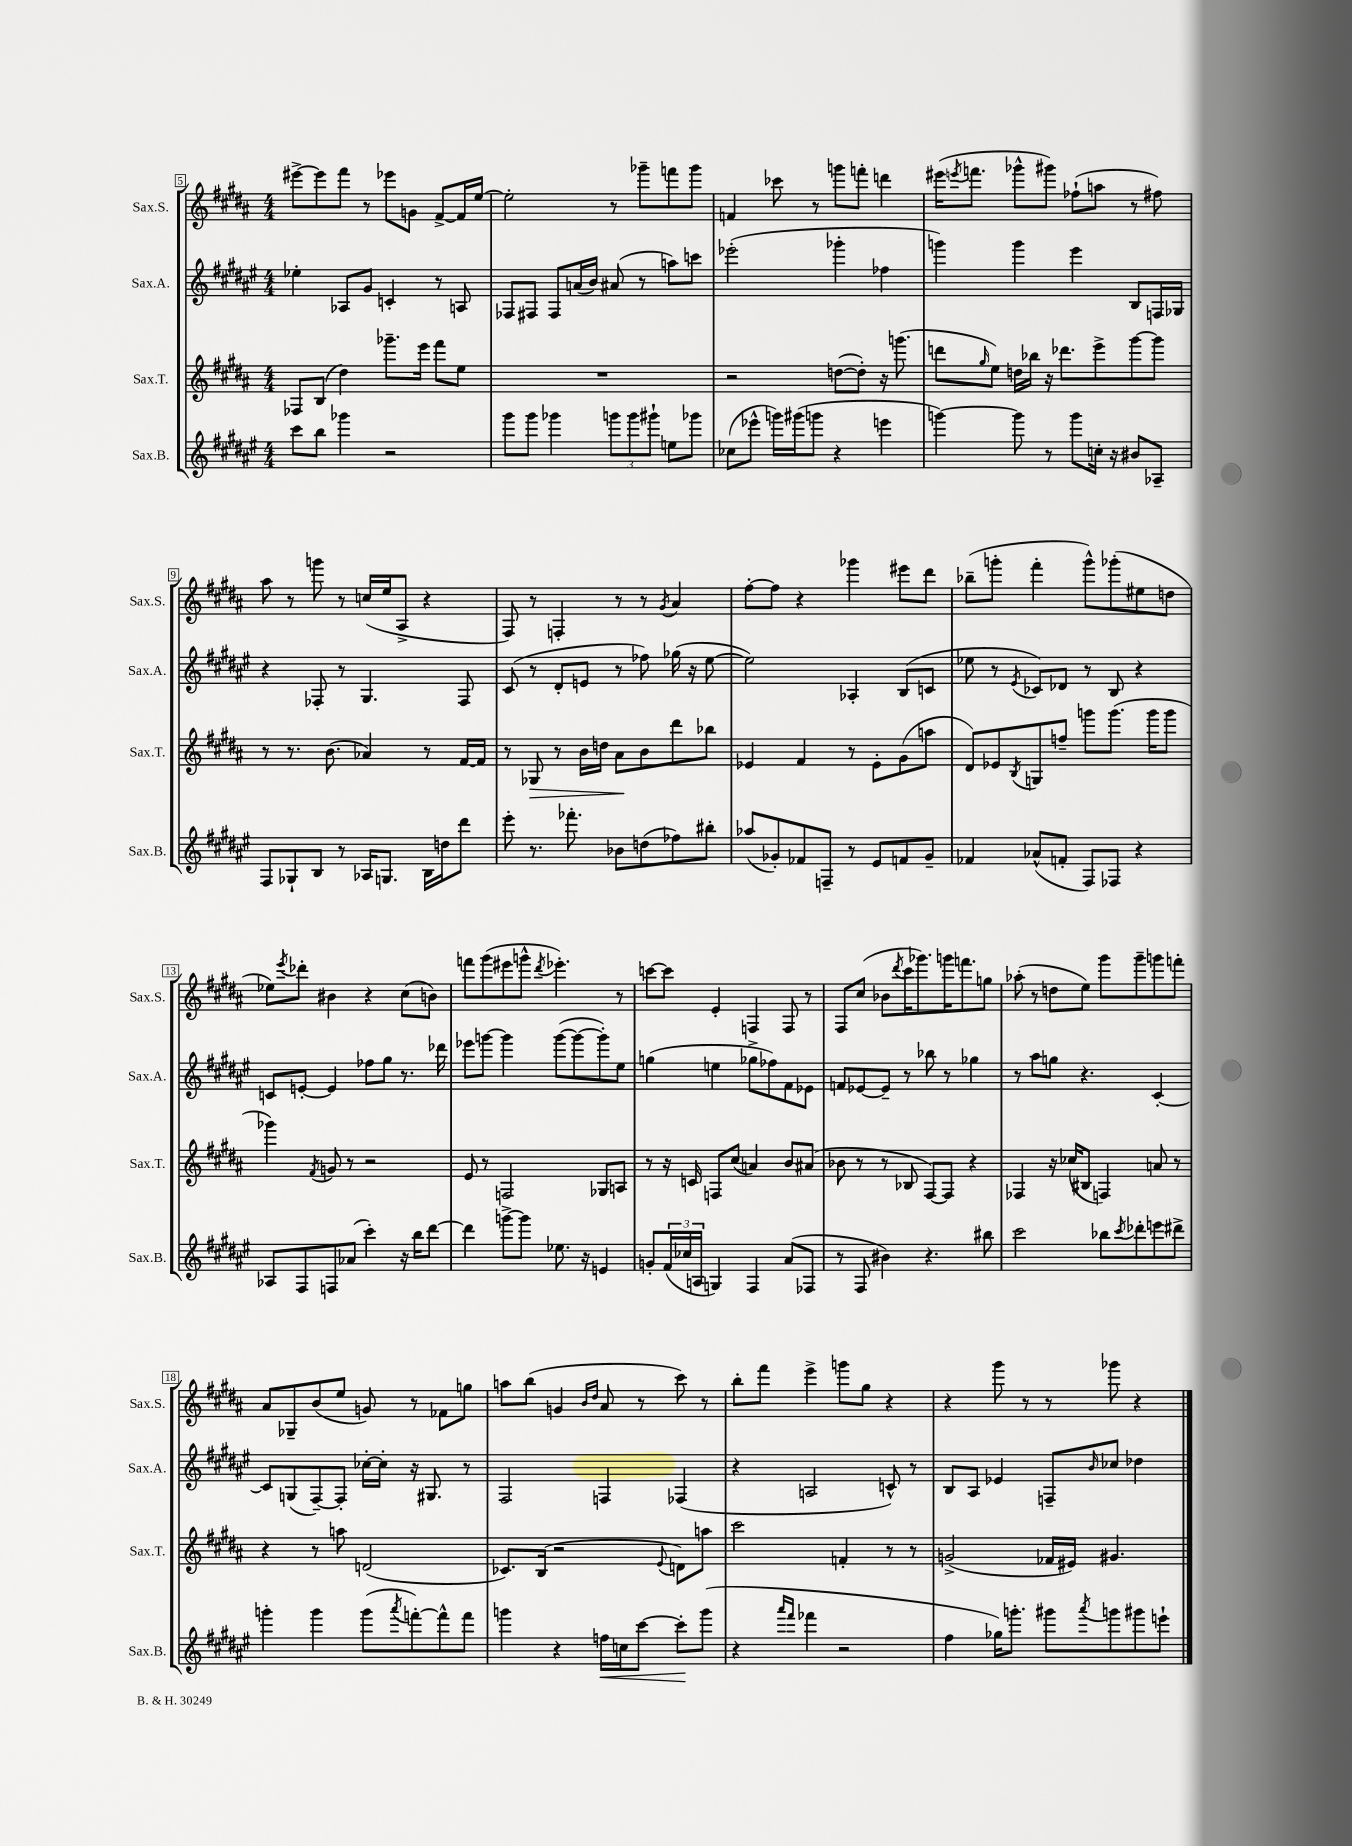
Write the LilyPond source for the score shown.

<<
\new StaffGroup <<
\new Staff = "s0" \with { instrumentName = "Sax.S." shortInstrumentName = "Sax.S." } {
    \clef treble \key b \major \numericTimeSignature \time 4/4
    eis'''8~-> eis'''8 fis'''8 r8 ees'''8 g'8 fis'8~-> fis'16 e''16~ |
    e''2-. r8 ges'''8-- f'''8 ges'''8 |
    f'4 ces'''8 r8 g'''8 f'''8-. d'''4 |
    eis'''16( \acciaccatura { e'''8 } f'''8. ges'''8-^ gis'''8) fes''8-!( a''8 r8 fis''8) |
    ais''8 r8 g'''8 r8 c''16( e''16 ais8-> r4 |
    fis8) r8 f4-. r8 r8 \acciaccatura { gis'8 } ais'4 |
    fis''8~-. fis''8 r4 ges'''4 eis'''8 dis'''8 |
    bes''8--( g'''8-. fis'''4-. g'''8-^) ges'''8-.( eis''8 d''8 |
    ees''8) \acciaccatura { e'''8 } des'''8-. bis'4 r4 cis''8( b'8) |
    f'''8 gis'''8( eis'''8 g'''8-^ \acciaccatura { dis'''8 } ees'''4.-.) r8 |
    c'''8~ c'''8 e'4-. f4 f8 r8 |
    fis8 cis''8( bes'8 \acciaccatura { dis'''8 } cis'''16 ges'''8.) g'''16 f'''8. g''8 |
    aes''8-.( r8 d''8 e''8) gis'''8 gis'''8-- g'''8 f'''8-. |
    ais'8 ges8-- b'8( e''8 g'8) r8 fes'8 g''8 |
    a''8 b''8( g'4 \grace { b'16 dis''16 } ais'8 r8 cis'''8) r8 |
    b''8-. fis'''8 e'''4-> g'''8 gis''8 r4 |
    r4 gis'''8 r8 r8 ges'''8 r4 \bar "|." |
}
\new Staff = "s1" \with { instrumentName = "Sax.A." shortInstrumentName = "Sax.A." } {
    \clef treble \key fis \major \numericTimeSignature \time 4/4
    ees''4-. aes8 gis'8 c'4-. r8 a8 |
    fes8 fis8 fis8 a'16( b'16) ais'8( r8 a''8) c'''8 |
    ees'''2-.( ges'''4-. fes''4 |
    g'''4) g'''4 eis'''4 b8 f16 ges16 |
    r4 fes8-. r8 gis4. fes8 |
    cis'8( r8 dis'8-. e'8 r8 fes''8) ges''16( r16 eis''8~ |
    eis''2) aes4-. b8( c'8 |
    ees''8 r8 \acciaccatura { eis'8 } ces'8) des'8 r8 b8 r4 |
    c'8 e'8~-. e'4 fes''8 gis''8 r8. des'''16 |
    ees'''8 g'''8~ g'''4 g'''8~( g'''8~ g'''8-.) eis''8 |
    g''4( e''4 ges''8-> fes''8) fis'8 ees'8 |
    f'8 ees'8~ ees'8-- r8 bes''8 r8 ges''4 |
    r8 ais''8 g''8 r4. cis'4~-. |
    cis'8 g8( fis8~--) fis8-. ces''16~-. ces''16-. r16 gis8. r8 |
    fis2 f4 fes4( |
    r4 a2 c'8-^) r8 |
    b8 ais8 ees'4 f8-- \grace { b'16 } ces''8 des''4 \bar "|." |
}
\new Staff = "s2" \with { instrumentName = "Sax.T." shortInstrumentName = "Sax.T." } {
    \clef treble \key b \major \numericTimeSignature \time 4/4
    fes8 b8( dis''4) ges'''8.-- e'''16 fis'''8 e''8 |
    R1 |
    r2 d''8~( d''8-.) r16 g'''8.( |
    d'''8 \grace { gis''16 } e''8) d''16 bes''16 r16 des'''8. e'''8-> gis'''8~ gis'''8 |
    r8 r8. b'8.( aes'4) r8 fis'16~ fis'16 |
    r8 ges8\> r8 b'16 d''16 ais'8\! b'8 dis'''8 bes''8 |
    ees'4 fis'4 r8 ees'8-. gis'8( a''8 |
    dis'8) ees'8 \acciaccatura { b8 } g8 f''8-- g'''8 g'''8.( g'''16 g'''8 |
    ges'''4) \acciaccatura { fis'8 } g'8 r8 r2 |
    e'8 r8 f2 ges8 a8 |
    r8 r16 c'16 f8 cis''8( a'4) b'8 ais'8( |
    bes'8 r8 r8 bes8 fis8~) fis8 r4 |
    fes4 r16 ces''16( bis8 f4) a'8 r8 |
    r4 r8 a''8 d'2( |
    ces'8.) b16( r2 \appoggiatura { e'8 } d'8) a''8 |
    cis'''2 f'4-. r8 r8 |
    g'2->( fes'16 eis'16) gis'4. \bar "|." |
}
\new Staff = "s3" \with { instrumentName = "Sax.B." shortInstrumentName = "Sax.B." } {
    \clef treble \key fis \major \numericTimeSignature \time 4/4
    cis'''8 b''8 ges'''4 r2 |
    gis'''8 gis'''8 ges'''4 \tuplet 3/2 { g'''8 g'''8 gis'''8-! } e''8 ges'''8 |
    ces''8( ees'''8-^ g'''16) gis'''16( g'''8 r4 e'''4 |
    g'''4~) g'''8 r8 g'''8 c''16-. r16 bis'8 aes8-- |
    fis8 ges8-! b8 r8 aes16 g8. b16 d''16 dis'''8 |
    eis'''8-. r8. fes'''8.-. bes'8 d''8( fes''8) bis''8-. |
    aes''8( ges'8-.) fes'8 f8-- r8 eis'8 f'8 ges'8-- |
    fes'4 aes'8-^( f'8-. fis8) fes8 r4 |
    aes8 fis8 f8 aes'8( cis'''4-.) r16 b''16 dis'''8~ |
    dis'''4 g'''8~-> g'''8 ees''8. r16 e'4 |
    g'8-. \tuplet 3/2 { fis'16( ces''16 a16 } g4) fis4 ais'8( fes8 |
    r8 fis8 bis'4) r4. bis''8 |
    cis'''2 bes''8 \acciaccatura { cis'''8 } des'''8-. e'''8 dis'''8-> |
    g'''4-. g'''4 g'''8( \acciaccatura { ais'''8 } f'''8~-.) f'''8-^ f'''8 |
    g'''4 r4 f''16\< c''16 cis'''8~ cis'''8-.\! g'''8( |
    r4 \grace { ais'''16 fis'''16 } fes'''4 r2 |
    fis''4 ges''16) g'''8.-. gis'''8 \acciaccatura { ais'''8 } g'''8 gis'''8 e'''8-! \bar "|." |
}
>>
>>
\layout { \context { \Score currentBarNumber = #5 \override BarNumber.stencil = #(make-stencil-boxer 0.1 0.3 ly:text-interface::print) } }
